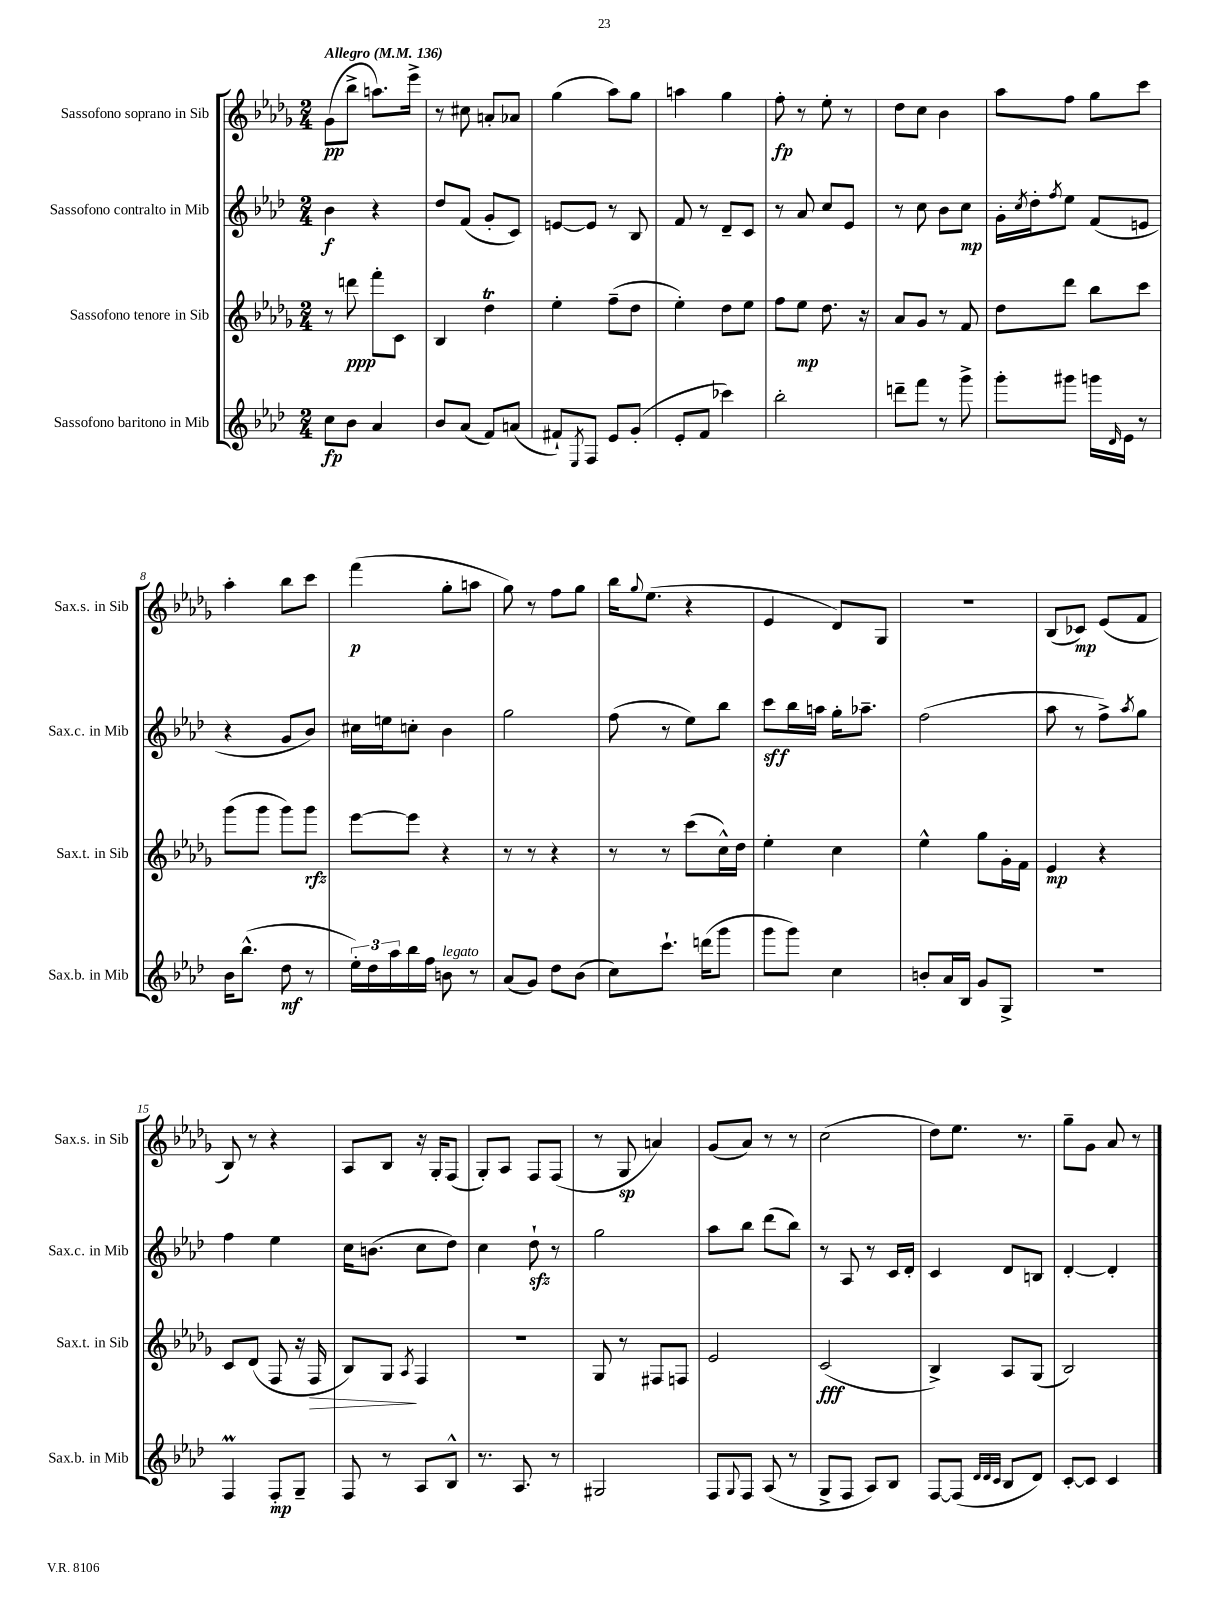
<<
\new StaffGroup <<
\new Staff = "s0" \with { instrumentName = "Sassofono soprano in Sib" shortInstrumentName = "Sax.s. in Sib" } {
    \clef treble \key des \major \numericTimeSignature \time 2/4 \tempo "Allegro" 4 = 136
    ges'8\pp( bes''8-> a''8.) ees'''16-> |
    r8 cis''8 a'8-. aes'8 |
    ges''4( aes''8) ges''8 |
    a''4 ges''4 |
    f''8-.\fp r8 ees''8-. r8 |
    des''8 c''8 bes'4 |
    aes''8 f''8 ges''8 c'''8 |
    aes''4-. bes''8 c'''8 |
    f'''4\p( ges''8-. a''8 |
    ges''8) r8 f''8 ges''8 |
    bes''16 \appoggiatura { ges''8 } ees''8.( r4 |
    ees'4 des'8) ges8 |
    r2 |
    bes8( ces'8\mp) ees'8( f'8 |
    bes8) r8 r4 |
    aes8 bes8 r16 ges16-. f8( |
    ges8-.) aes8 f8 f8( |
    r8 ges8\sp a'4) |
    ges'8( aes'8) r8 r8 |
    c''2( |
    des''8) ees''8. r8. |
    ges''8-- ges'8 aes'8 r8 \bar "|." |
}
\new Staff = "s1" \with { instrumentName = "Sassofono contralto in Mib" shortInstrumentName = "Sax.c. in Mib" } {
    \clef treble \key aes \major \numericTimeSignature \time 2/4
    bes'4\f r4 |
    des''8 f'8( g'8-. c'8) |
    e'8~ e'8 r8 bes8 |
    f'8 r8 des'8-- c'8 |
    r8 aes'8 c''8 ees'8 |
    r8 c''8 bes'8 c''8\mp |
    g'16-. \acciaccatura { c''8 } des''16-. \acciaccatura { f''8 } ees''8 f'8( e'8 |
    r4 g'8 bes'8) |
    cis''16 e''16 c''8-. bes'4 |
    g''2 |
    f''8( r8 ees''8) bes''8 |
    c'''8\sff bes''16 a''16 g''16-. aes''8.-- |
    f''2( |
    aes''8 r8 f''8->) \acciaccatura { aes''8 } g''8 |
    f''4 ees''4 |
    c''16 b'8.( c''8 des''8) |
    c''4 des''8-!\sfz r8 |
    g''2 |
    aes''8 bes''8 des'''8( bes''8) |
    r8 aes8 r8 c'16 des'16-. |
    c'4 des'8 b8 |
    des'4~-. des'4-. \bar "|." |
}
\new Staff = "s2" \with { instrumentName = "Sassofono tenore in Sib" shortInstrumentName = "Sax.t. in Sib" } {
    \clef treble \key des \major \numericTimeSignature \time 2/4
    r8 d'''8\ppp f'''8-. c'8 |
    bes4 des''4\trill |
    ees''4-. f''8--( des''8 |
    ees''4-.) des''8 ees''8 |
    f''8 ees''8\mp des''8. r16 |
    aes'8 ges'8 r8 f'8 |
    des''8 des'''8 bes''8 c'''8 |
    ges'''8( ges'''8 ges'''8) ges'''8\rfz |
    ees'''8~ ees'''8 r4 |
    r8 r8 r4 |
    r8 r8 c'''8( c''16-^) des''16 |
    ees''4-. c''4 |
    ees''4-^ ges''8 ges'16-. f'16 |
    ees'4\mp r4 |
    c'8 des'8( f8 r16 f16\> |
    bes8) ges8\! \acciaccatura { aes8 } f4 |
    R2 |
    ges8 r8 fis8 f8 |
    ees'2 |
    c'2\fff( |
    bes4->) aes8 ges8( |
    bes2) \bar "|." |
}
\new Staff = "s3" \with { instrumentName = "Sassofono baritono in Mib" shortInstrumentName = "Sax.b. in Mib" } {
    \clef treble \key aes \major \numericTimeSignature \time 2/4
    c''8\fp bes'8 aes'4 |
    bes'8 aes'8( f'8) a'8( |
    fis'8-!) \acciaccatura { ees8 } f8 ees'8 g'8-.( |
    ees'8-. f'8 ces'''4) |
    bes''2-. |
    d'''8-- f'''8 r8 g'''8-> |
    g'''8-. gis'''8 g'''16 \grace { des'16 } ees'16 r8 |
    bes'16 bes''8.-^( des''8\mf r8 |
    \tuplet 3/2 { ees''16-.) des''16 aes''16 } bes''16 f''16 b'8^\markup { \italic "legato" } r8 |
    aes'8( g'8) des''8 bes'8( |
    c''8) c'''8.-! d'''16( g'''8 |
    g'''8 g'''8) c''4 |
    b'8-. aes'16 bes16 g'8 g8-> |
    R2 |
    f4\prall f8-.\mp g8-- |
    f8 r8 aes8 bes8-^ |
    r8. aes8. r8 |
    gis2 |
    f8 \appoggiatura { g8 } f8 aes8( r8 |
    g8-> f8 aes8) bes8 |
    f8~ f8( \grace { des'32 des'32 c'32 } bes8 des'8) |
    c'8~-. c'8 c'4 \bar "|." |
}
>>
>>
